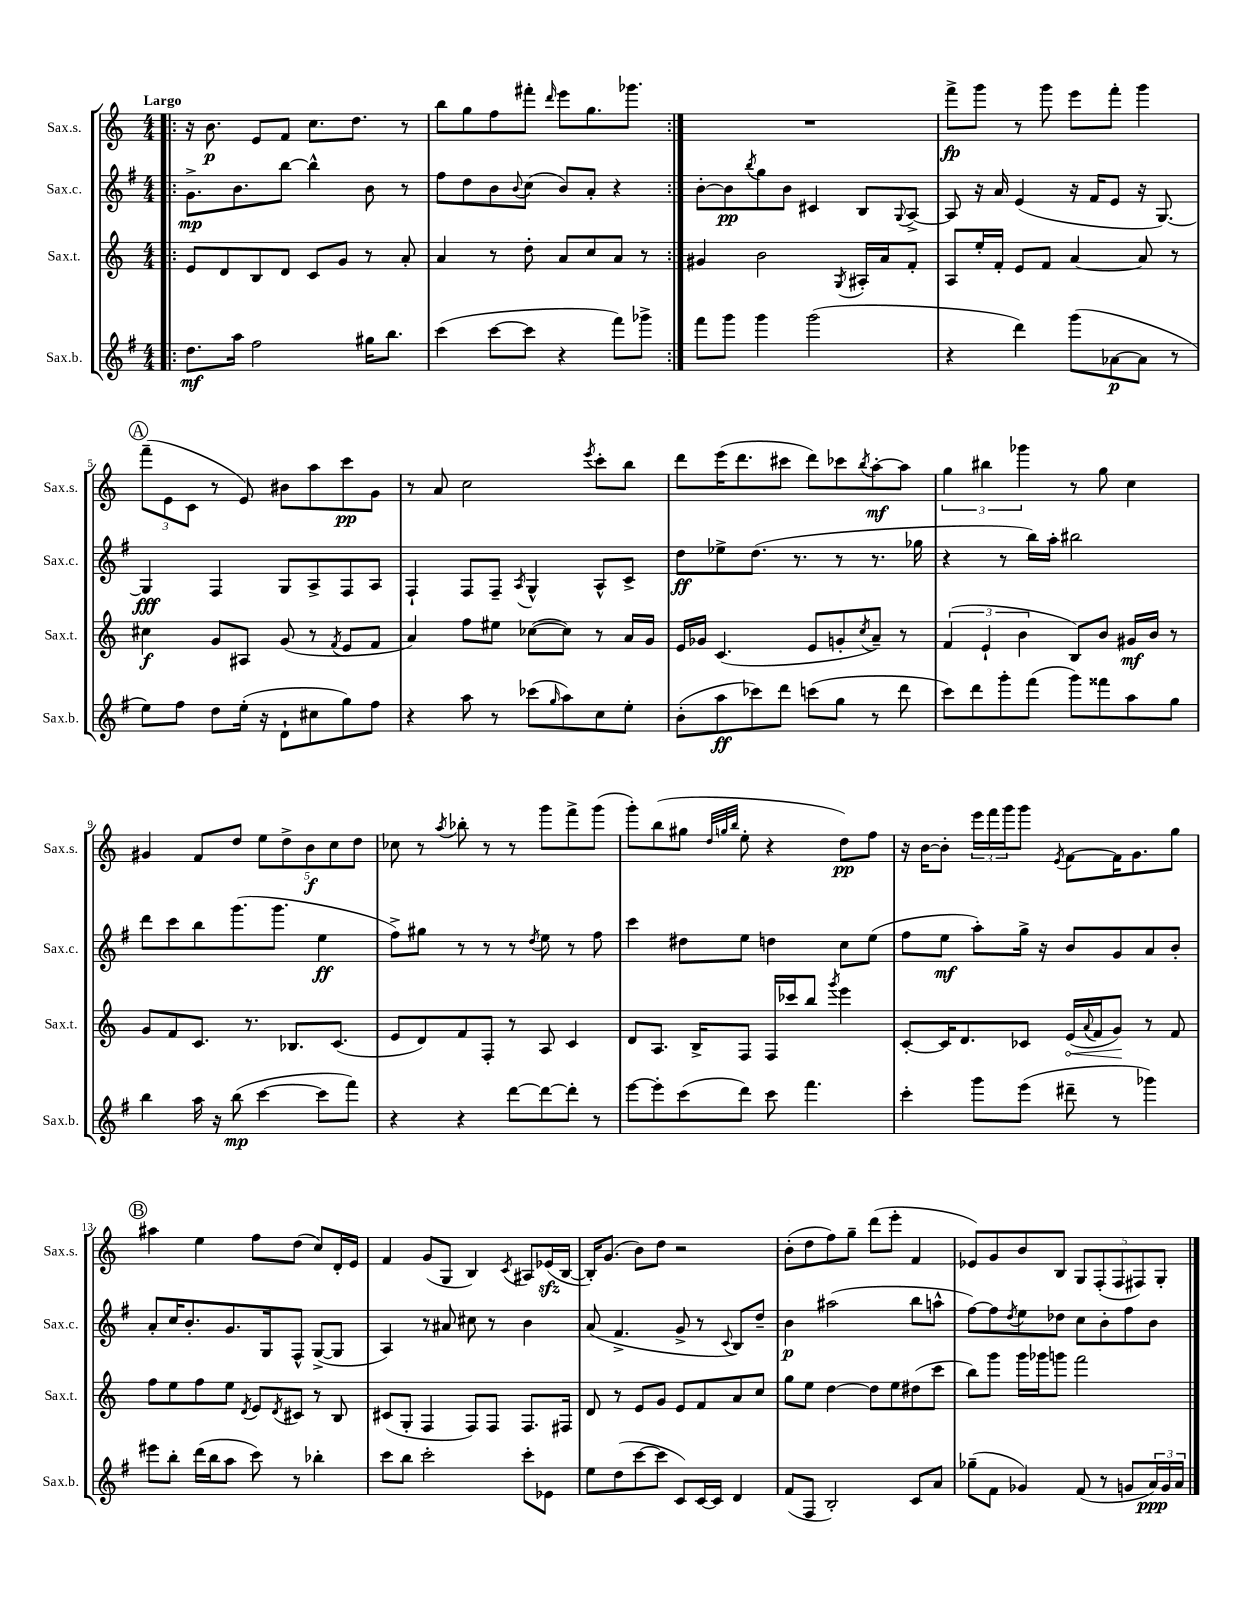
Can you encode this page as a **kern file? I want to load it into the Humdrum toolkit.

**kern	**kern	**kern	**kern
*staff4	*staff3	*staff2	*staff1
*clefG2	*clefG2	*clefG2	*clefG2
*k[f#]	*k[]	*k[f#]	*k[]
*M4/4	*M4/4	*M4/4	*M4/4
=!|:	=!|:	=!|:	=!|:
8.dd	8e	8.g^	16r
.	.	.	8.b
.	8d	.	.
16aa	.	8.b	.
2ff#	8B	.	8e
.	8d	[8bb	8f
.	8c	4bb^^]	8.cc
.	8g	.	.
.	.	.	8.dd
16gg#	8r	8b	.
8.bb	.	.	.
.	8a'	8r	8r
=	=	=	=
(4ccc	4a	8ff#	8bb
.	.	8dd	8gg
[8ccc	8r	8b	8ff
.	.	8qqb	.
8ccc]	8dd'	(8cc	8fff#'
.	.	.	16qqddd
4r	8a	8b)	8eee
.	8cc	8a'	8.gg
8fff#)	8a	4r	.
.	.	.	8.ggg-
8ggg-^	8r	.	.
=:|!	=:|!	=:|!	=:|!
8fff#	4g#	[8b'	1r
8ggg	.	8b]	.
.	.	8qbb	.
4ggg	2b	8gg	.
.	.	8b	.
(2ggg	.	4c#	.
.	8qG	.	.
.	16A#'	8B	.
.	16a	.	.
.	.	8qqG	.
.	8f'	[8A^	.
=	=	=	=
4r	8A	8A]	8fff^
.	16ee'	16r	8ggg
.	16f'	16a	.
4ddd)	8e	(4e	8r
.	8f	.	8ggg
(8ggg	[4a	16r	8eee
.	.	16f#	.
[8a-	.	8e	8fff'
8a-]	8a]	16r	4ggg
.	.	[8.G)	.
8r	8r	.	.
=	=	=	=
8ee)	4cc#	4G]	(12fff~
.	.	.	12e
8ff#	.	.	.
.	.	.	12c
8dd	8g	4F#	8r
(16ee'	8A#	.	8e)
16r	.	.	.
8d`	(8g	8G	8b#
8cc#	8r	8A^	8aa
.	8qf	.	.
8gg)	8e	8F#	8ccc
8ff#	8f	8A	8g
=	=	=	=
4r	4a)	4F#`	8r
.	.	.	8a
8aa	8ff	8F#	2cc
8r	8ee#	8F#~	.
.	.	8qA	.
(8ccc-	([8cc-	4G^^	.
16qqgg	.	.	.
8aa)	8cc-])	.	.
.	.	.	8qeee
8cc	8r	8A^^	8ccc'
8ee'	16a	8c^	8bb
.	16g	.	.
=	=	=	=
(8b'	16e	8dd	8ddd
.	16g-	.	.
8aa	(4.c	8ee-^	(16eee
.	.	.	8.ddd
8ccc-)	.	(8.dd	.
8ddd	.	.	8ccc#
.	.	8.r	.
(8ccc	8e	.	8ddd)
8gg	8g'	8r	8ccc-
.	8qcc	.	8qbb
8r	8a~)	8.r	[8aa'
8ddd	8r	.	8aa]
.	.	16gg-	.
=	=	=	=
8ccc)	(6f	4r	6gg
8ddd	.	.	.
.	6e`	.	6bb#
8ggg'	.	8r	.
.	6b	.	6ggg-
(8fff#	.	16bb)	.
.	.	16aa'	.
8ggg)	8B)	2bb#	8r
8fff##	8b	.	8gg
8aa	16g#	.	4cc
.	16b	.	.
8gg	8r	.	.
=	=	=	=
4bb	8g	8ddd	4g#
.	8f	8ccc	.
16aa	8.c	8bb	8f
16r	.	.	.
(8bb	.	(8.ggg	8dd
.	8.r	.	.
[4ccc	.	.	10ee
.	.	8.ggg	.
.	.	.	10dd^
.	8.B-	.	.
.	.	.	10b
8ccc]	.	4ee	.
.	.	.	10cc
.	(8.c	.	.
8fff#)	.	.	.
.	.	.	10dd
=	=	=	=
4r	8e	8ff#^)	8cc-
.	8d)	8gg#	8r
.	.	.	8qaa
4r	8f	8r	8bb-'
.	8F'	8r	8r
[8ddd	8r	8r	8r
.	.	8qdd	.
8ddd_	8A	8ee	8ggg
8ddd']	4c	8r	8fff^
8r	.	8ff#	(8ggg
=	=	=	=
[8eee	8d	4ccc	8ggg')
8eee']	8.A	.	(8bb
(8ccc	.	8dd#	8gg#
.	16B^	.	.
.	.	.	32qqdd
.	.	.	32qqgg
.	.	.	32qqbb
8ddd)	8F	8ee	8ee'
8ccc	16F	4dd	4r
.	16ccc-	.	.
4.fff#	8bb	.	.
.	8qggg	.	.
.	4eee	8cc	8dd)
.	.	(8ee	8ff
=	=	=	=
4ccc'	[8c'	8ff#	16r
.	.	.	[16b
.	16c]	8ee	8b']
.	8.d	.	.
8ggg	.	8aa')	24eee
.	.	.	24fff
.	.	.	24ggg
(8eee	8c-	16gg^	8ggg
.	.	16r	.
.	.	.	8qe
8ddd#~	(16e	8b	[8f
.	8qqa	.	.
.	16f	.	.
8r	8g)	8g	16f]
.	.	.	8.g
4ggg-)	8r	8a	.
.	8f	8b'	8gg
=	=	=	=
8eee#	8ff	8a'	4aa#
8bb'	8ee	16cc	.
.	.	8.b'	.
(16ddd	8ff	.	4ee
16bb	.	.	.
8aa	8ee	8.g	.
.	8qd	.	.
8ccc)	8e	.	8ff
.	.	16G	.
.	8qd	.	.
8r	8c#	8F#^^	(8dd
4bb-'	8r	([8G^	8cc)
.	8B	8G]	16d'
.	.	.	16e
=	=	=	=
8ccc	(8c#	4A)	4f
8bb	8G'	.	.
2ccc'	4F	8r	(8g
.	.	8a#	8G
.	8F)	8cc#	4B)
.	8F	8r	.
.	.	.	8qc
8ccc'	8.F	4b	8A#
8e-	.	.	(16e-
.	16F#	.	[16B
=	=	=	=
8ee	8d	(8a	16B'])
.	.	.	(8.g
(8dd	8r	4.f#^	.
[8ccc	8e	.	8b)
8ccc]	8g	.	8dd
8c)	8e	8g^	2r
[16c	8f	8r	.
16c]	.	.	.
.	.	8qqc	.
4d	8a	8B)	.
.	8cc	8dd~	.
=	=	=	=
(8f#	8gg	4b	(8b'
8F#	8ee	.	8dd
2B')	[4dd	(2aa#	8ff)
.	.	.	8gg~
.	8dd]	.	(8ddd
.	8ee	.	8eee'
8c	(8dd#	8bb	4f
8a	8ccc	8aa^^	.
=	=	=	=
(8gg-~	8bb)	[8ff#)	8e-)
8f#	8ggg	8ff#]	8g
.	.	8qdd	.
4g-)	16ggg	8ee	8b
.	16ggg-	.	.
.	8ggg	8dd-	8B
(8f#	2fff	8cc	10G
.	.	.	(10F'
8r	.	8b'	.
.	.	.	10F
8g	.	8ff#	.
.	.	.	10F#)
24a)	.	8b	.
.	.	.	10G'
24g	.	.	.
24a	.	.	.
==	==	==	==
*-	*-	*-	*-
